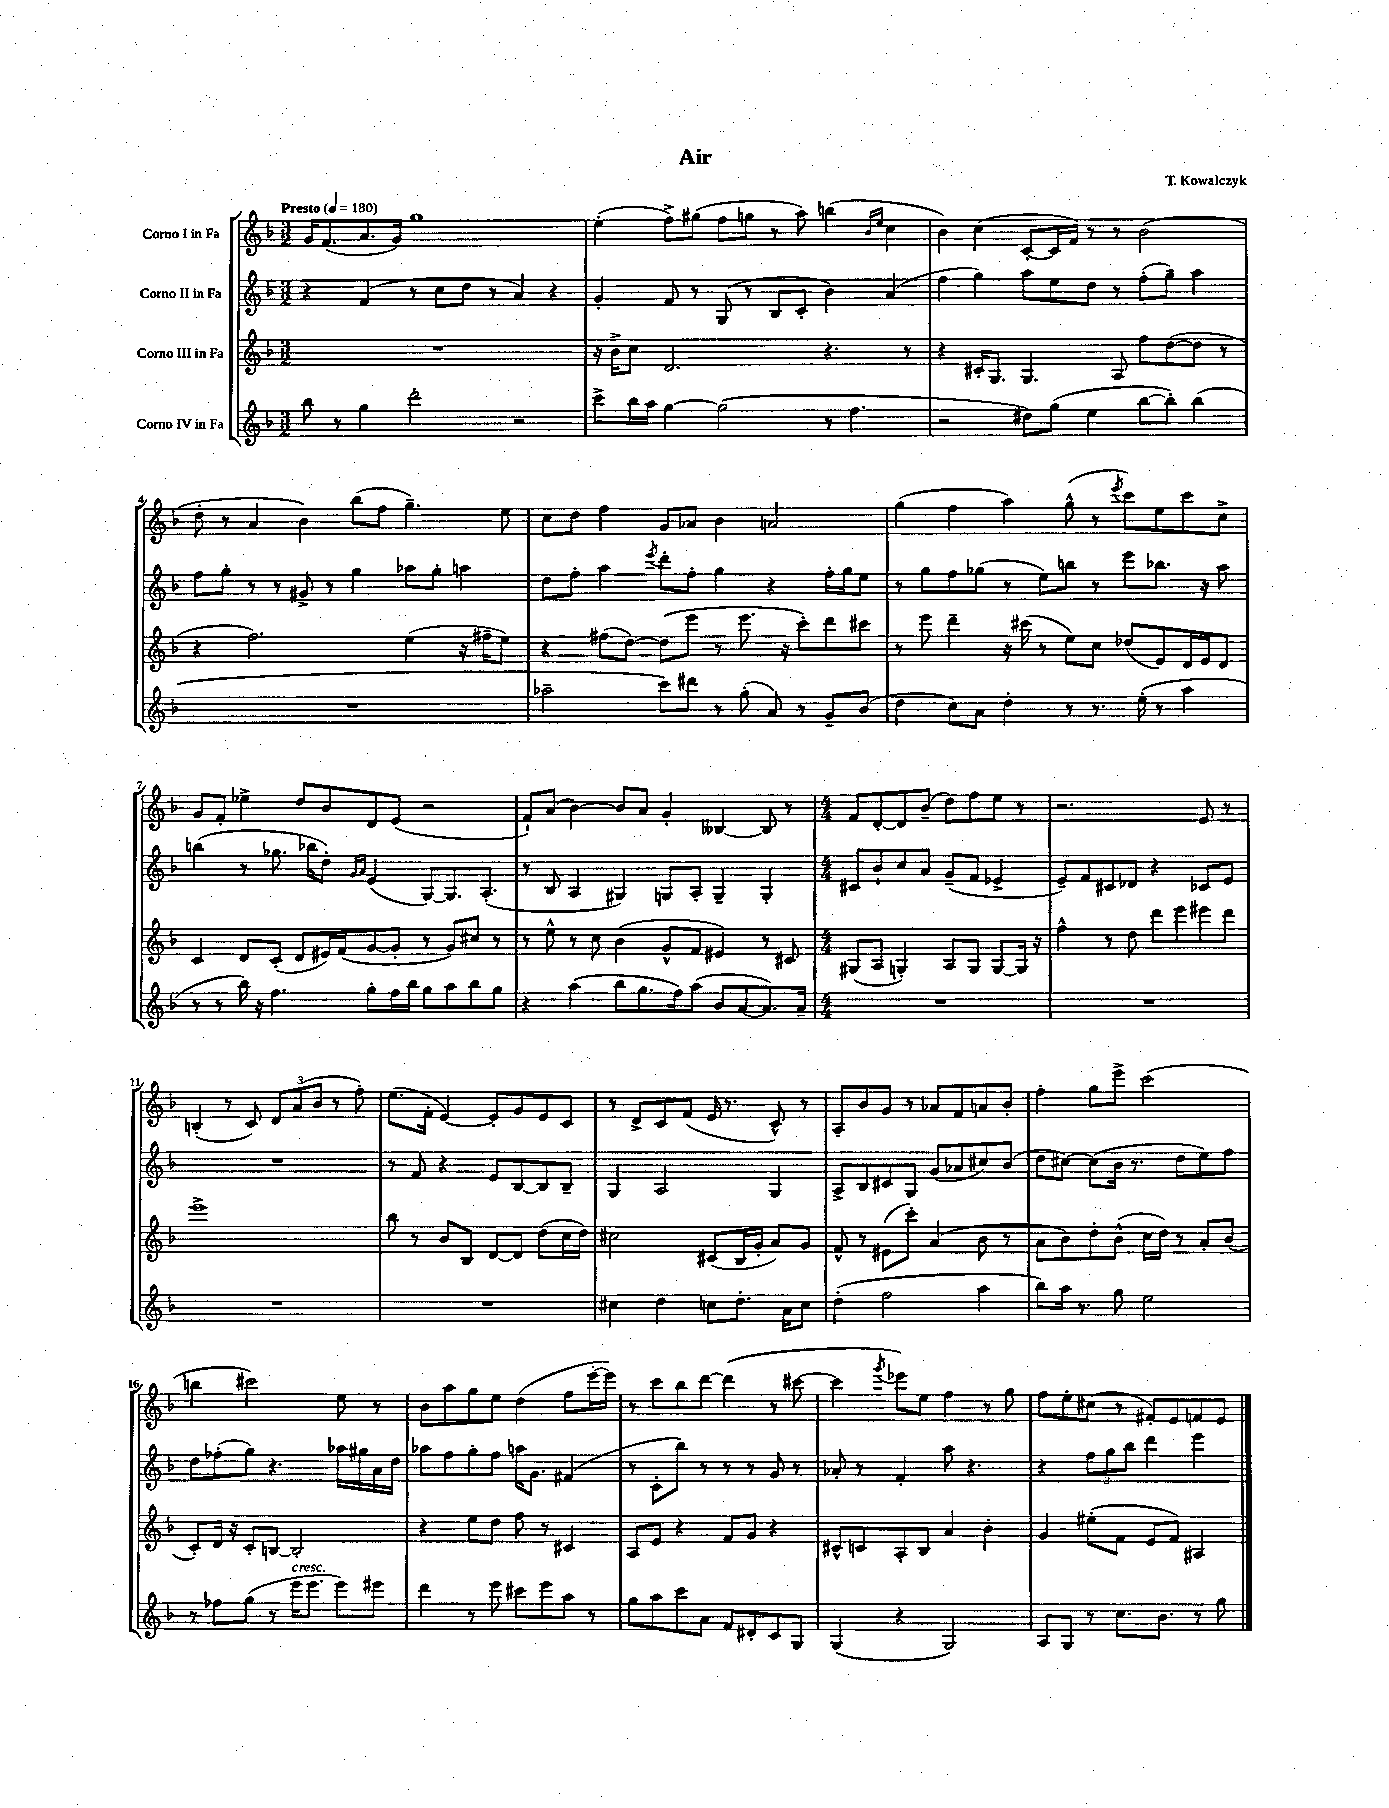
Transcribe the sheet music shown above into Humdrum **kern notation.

**kern	**kern	**kern	**kern
*staff4	*staff3	*staff2	*staff1
*clefG2	*clefG2	*clefG2	*clefG2
*k[b-]	*k[b-]	*k[b-]	*k[b-]
*M3/2	*M3/2	*M3/2	*M3/2
*MM180	*MM180	*MM180	*MM180
8bb-	1.r	4r	16g
.	.	.	(8.f
8r	.	.	.
4gg	.	(4f	8.a
.	.	.	16g)
2ddd'	.	8r	1gg
.	.	8cc	.
.	.	8dd	.
.	.	8r	.
2r	.	4a)	.
.	.	4r	.
=	=	=	=
8ccc^	16r	4g'	(4ee'
.	16b-^	.	.
16bb-	8cc	.	.
16aa	.	.	.
[4gg	2.d	8f	8ff^)
.	.	8r	(8gg#
(2gg]	.	(8G	8ff
.	.	8r	8gg
.	.	8B-	8r
.	.	8c'	8aa)
8r	4.r	4b-)	(4bb
4.ff	.	.	.
.	.	.	16qqb-
.	.	.	16qqee
.	.	(4a	4cc
.	8r	.	.
=	=	=	=
2r	4r	4ff	4b-)
.	16c#'	4gg)	(4cc
.	8.G	.	.
8dd#)	4.G	8aa	[8c'
(8gg	.	8ee	16c]
.	.	.	16f)
4ee	.	8dd	8r
.	8A	8r	8r
[8bb-	8ff	(8ff'	(2b-
8bb-'])	([8dd	8gg~)	.
(4bb-	8dd]	4aa	.
.	8r	.	.
=	=	=	=
1.r	4r	8ff	8dd'
.	.	8gg'	8r
.	2.ff)	8r	4a
.	.	8r	.
.	.	8g#^	4b-)
.	.	8r	.
.	.	4gg	(8bb-
.	.	.	8ff
.	(4ee	8aa-	4.gg~)
.	.	8gg'	.
.	16r	4aa	.
.	16ff#~	.	.
.	8ee)	.	8ee
=	=	=	=
2aa-~	4r	8dd	8cc
.	.	8ff'	8dd
.	(8ff#	4aa	4ff
.	[8dd)	.	.
.	.	8qeee	.
8ccc)	(8dd]	8ddd'	8g
8ddd#	8eee	8ff'	8a-
8r	8r	4gg	4b-
(8gg'	8.eee	.	.
8a)	.	4r	2a
.	16r	.	.
8r	8ccc')	.	.
8g~	8ddd	16ff'	.
.	.	16gg	.
(8b-	8ccc#	8ee	.
=	=	=	=
4dd	8r	8r	(4gg
.	8eee	8gg	.
8cc)	4ddd~	8ff	4ff
8a	.	(8gg-	.
4dd'	16r	8r	4aa)
.	(16ccc#	.	.
.	8r	8ee)	.
8r	8ee)	8bb	(8gg^^
8.r	8cc	8r	8r
.	.	.	8qeee
.	(8dd-	8eee	8ccc)
(16ee'	.	.	.
8r	8e)	8.bb-	8ee
4aa	16d	.	8ccc
.	16e	16r	.
.	8d	8aa	8cc^
=	=	=	=
8r	4c	(4bb	8g
8r	.	.	8f'
16bb-)	8d	8r	4ee-^
16r	.	.	.
4.ff	(8c'	8.gg-	.
.	8d	.	8dd
.	.	16bb-	.
.	16e#)	8dd')	8b-
.	(16f	.	.
.	.	16qqg	.
.	.	16qqa	.
8gg'	[8g	(4e	8d
16ff	8g']	.	(8e
16bb-	.	.	.
8gg	8r	[8G)	2r
8aa	8g)	8.G]	.
8bb-	8cc#	.	.
.	.	(8.A'	.
8gg	8r	.	.
=	=	=	=
4r	8r	8r	8f`)
.	8ee^^	8B-	(8a
(4aa	8r	4A	[4b-)
.	8cc	.	.
8bb-	(4b-	4G#)	8b-]
8.gg	.	.	8a
.	8g^^	8G	4g'
16ff)	.	.	.
(8aa	8f	8A'	.
8b-	4e#)	4G~	[4B--
[8a	.	.	.
8.a])	8r	4G'	8B--]
.	8c#	.	8r
16a~	.	.	.
=	=	=	=
*M4/4	*M4/4	*M4/4	*M4/4
1r	(8G#	8c#	8f
.	8A	8b-`	[8d'
.	4G')	8cc	8d]
.	.	8a	(8b-~
.	8A	(8g~	8dd)
.	8G	8f	8ff
.	[8G	4e-^	8ee
.	16G]	.	8r
.	16r	.	.
=	=	=	=
1r	4ff^^	8e~)	2.r
.	.	8f	.
.	8r	8c#	.
.	8dd	8d-	.
.	8ddd	4r	.
.	8eee	.	.
.	8eee#	8c-	8e
.	8ddd	8e	8r
=	=	=	=
1r	1eee^	1r	(4B'
.	.	.	8r
.	.	.	8c)
.	.	.	12d
.	.	.	(12a
.	.	.	12b-
.	.	.	8r
.	.	.	8ff')
=	=	=	=
1r	8bb-	8r	(8.ee
.	8r	8f	.
.	.	.	16f'
.	8b-	4r	[4e)
.	8B-	.	.
.	[8d	8e	8e']
.	8d]	[8B-	8g
.	(8dd	8B-]	8e
.	16cc	8B-~	8c
.	16dd)	.	.
=	=	=	=
4cc#	2cc#	4G	8r
.	.	.	8d^
4dd	.	2A	8c
.	.	.	(8f
8cc	(8c#	.	16e
.	.	.	8.r
8.dd'	16B-	.	.
.	16g'	.	.
.	8a)	4G	8c^^)
16a	.	.	.
8cc	8g	.	8r
=	=	=	=
(4dd'	8f^^	8A^	8A'
.	8r	8B-	8b-
2ff	(8e#	8c#	8g
.	8ccc')	8G	8r
.	(4a	(8g	8a-
.	.	8a-	8f
4aa	8b-	8cc#)	8a
.	8r	(8b-	8b-'
=	=	=	=
8bb-)	8a	8dd	4ff'
16aa	8b-)	[8cc#)	.
8.r	.	.	.
.	8dd'	(8cc#]	8gg
8gg	(8b-^^	16b-	8eee^
.	.	8.r	.
2ee	16cc	.	(2ccc
.	16dd)	.	.
.	8r	8dd	.
.	8a'	8ee)	.
.	(8b-	8ff	.
=	=	=	=
8r	8c')	8dd	4bb
8ff-	16d	(8ff-'	.
.	16r	.	.
(8gg	8c'	8gg)	2ccc#)
8r	[8B	4.r	.
16eee	2B']	.	.
8.eee	.	.	.
8eee)	.	16aa-	8ee
.	.	16gg#	.
8eee#	.	16a	8r
.	.	16dd	.
=	=	=	=
4ddd	4r	8aa-	8b-
.	.	8ff	8aa
8r	8ee	8gg'	8gg
8eee	8dd	8ff	8ee
8ccc#	8ff	16aa	(4dd
.	.	8.g	.
8eee	8r	.	.
8aa	4c#	(4f#	8ff
8r	.	.	[16eee'
.	.	.	16eee])
=	=	=	=
8gg	8A	8r	8r
8aa	8e	8c'	8ccc
8ccc	4r	8bb-)	8bb-
8a	.	8r	[8ddd
8f	8f	8r	(4ddd]
8d#'	8g	8r	.
8c	4r	8g	8r
8G	.	8r	[8ccc#
=	=	=	=
(4G	8c#^^	8a-'	4ccc#]
.	8c	8r	.
.	.	.	8qggg
4r	8A'	4f'	8eee-)
.	8B-	.	8ee
2G)	4a	8aa	4ff
.	.	4.r	.
.	4b-'	.	8r
.	.	.	8gg
=	=	=	=
8A	4g	4r	8ff
8G	.	.	8ee'
8r	(8ee#'	12ff	(8cc#
.	.	12gg	.
8.cc	8f	.	8r
.	.	12bb-	.
.	8e	4ddd	8f#')
8.b-	.	.	.
.	8f)	.	8e
8r	4A#	4eee	8f
8gg	.	.	8e
==	==	==	==
*-	*-	*-	*-
